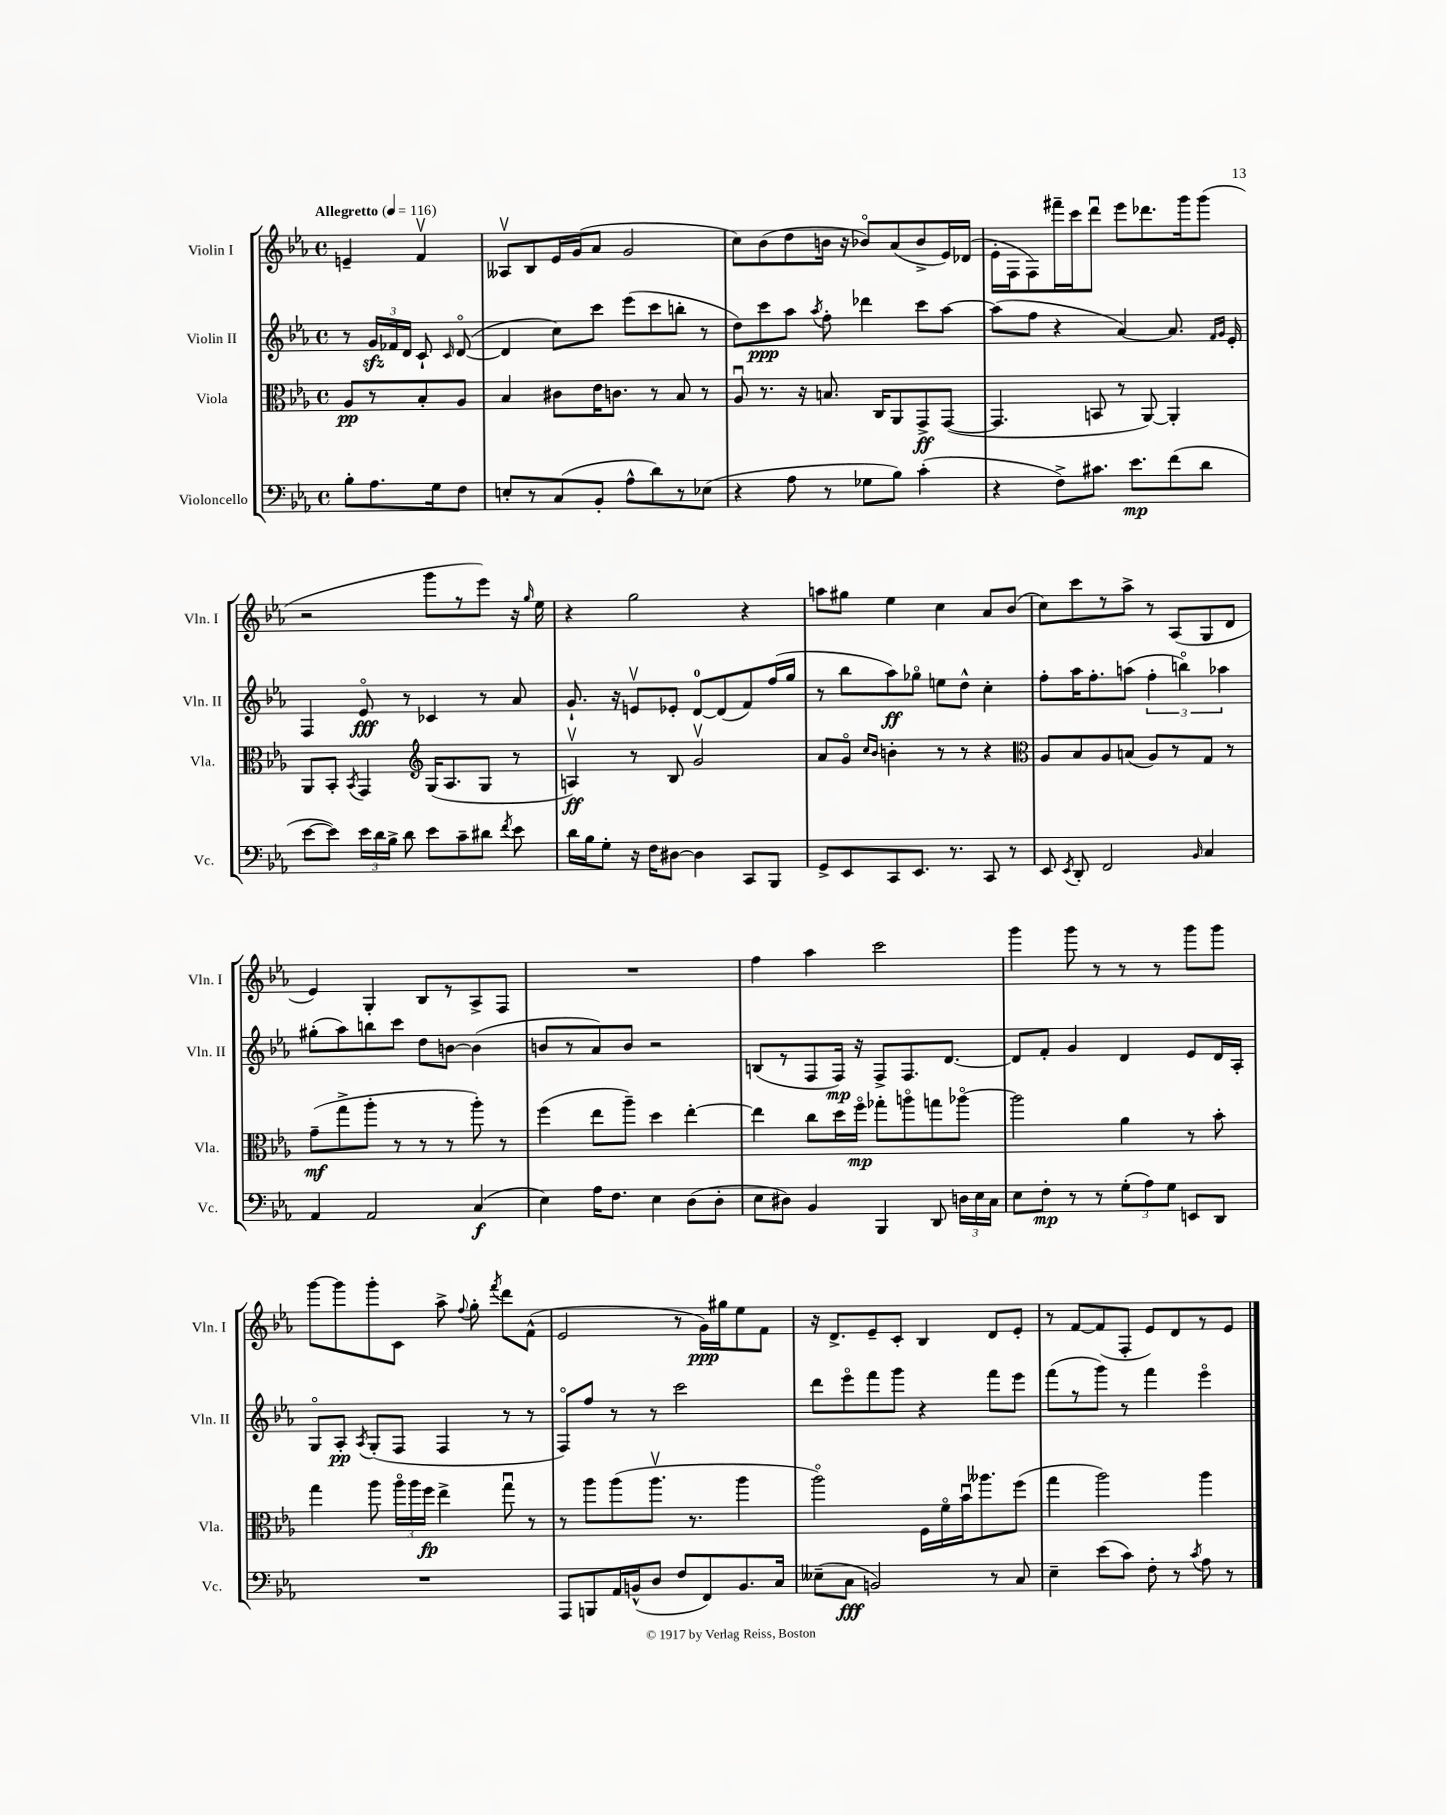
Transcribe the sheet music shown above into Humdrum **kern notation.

**kern	**kern	**kern	**kern
*staff4	*staff3	*staff2	*staff1
*clefF4	*clefC3	*clefG2	*clefG2
*k[b-e-a-]	*k[b-e-a-]	*k[b-e-a-]	*k[b-e-a-]
*M4/4	*M4/4	*M4/4	*M4/4
*met(c)	*met(c)	*met(c)	*met(c)
*MM116	*MM116	*MM116	*MM116
8B-'	8A-	8r	4e~
8.A-	8r	24g	.
.	.	24f-	.
.	.	24d	.
.	8B-'	8c`	4fv
16G	.	.	.
.	.	16qqc	.
8F	8A-	([8do	.
=	=	=	=
8E'	4B-	4d]	8A--v
8r	.	.	8B-
(8C	8c#	8cc)	16e-
.	.	.	(16g
8BB-'	16e-	8ccc	8a-
.	8.c	.	.
8A-^^	.	(8eee-	2g
8d)	8r	8ccc	.
8r	8B-	8bb'	.
(8E-	8r	8r	.
=	=	=	=
4r	8A-u	8dd)	8cc)
.	8.r	8ccc	(8b-
8A-	.	8aa-	8dd
.	16r	.	.
.	.	8qaa-	.
8r	8.B	8ff'	16b
.	.	.	16r
8G-	.	4ddd-	8b-o)
.	16C	.	.
8B-)	8AA-	.	(8a-
(4c'	8GG^	8ccc	8b-^
.	([8GG	[8aa-	16e-)
.	.	.	(16d-
=	=	=	=
4r	4.GG]	(8aa-]	16e-'
.	.	.	16F
.	.	8ff	8F)
8F^)	.	4r	16fff#~
.	.	.	16ccc
8.c#	8BB	.	8dddu
.	8r	[4a-)	8eee-
8.e-	.	.	.
.	[8AA-)	.	8.ddd-
(8f	4AA-']	8.a-]	.
.	.	.	16ggg
8d	.	.	(8ggg
.	.	16qqf	.
.	.	16qqg	.
.	.	16e-'	.
=	=	=	=
[8e-	8AA-	4F	2r
8e-])	8BB-'	.	.
.	8qBB-	.	.
24e-	4GG	8e-o	.
24d	.	.	.
24B-^	.	.	.
8d	.	8r	.
*	*clefG2	*	*
8e-	(16G	4c-	8ggg
.	8.A-	.	.
8c~	.	.	8r
8d#	8G	8r	8eee-)
8qf	.	.	.
8e-	8r	8a-	16r
.	.	.	16qqgg
.	.	.	16ee-
=	=	=	=
16d	4Av)	8.g`	4r
16B-	.	.	.
8G'	.	.	.
.	.	16r	.
16r	8r	8ev	2gg
16F	.	.	.
[8D#	8B-	8e-'	.
4D#]	2gv	[8d	.
.	.	(8d]	.
8CC	.	8f)	4r
8BBB-	.	(16ff	.
.	.	16gg	.
=	=	=	=
8GG^	8a-	8r	8aa
8EE-	8go	8bb-	8gg#
.	16qqcc	.	.
.	16qqb-	.	.
8CC	4b'	8aa-)	4ee-
8.EE-	.	8gg-o	.
.	8r	8ee	4cc
8.r	.	.	.
.	8r	8dd^^	.
8CC	4r	4cc'	8a-
8r	.	.	(8b-
=	=	=	=
*	*clefC3	*	*
8EE-	8A-	8ff'	8cc)
8qEE-	.	.	.
8DD'	8B-	16aa-	8ccc
.	.	8.ff'	.
2FF	8A-	.	8r
.	(8B	(8aa	8aa-^
.	8A-)	6ff'	8r
.	8r	.	(8A-
.	.	6bbo)	.
16qqBB-	.	.	.
4C	8G	.	8G
.	.	6aa-	.
.	8r	.	8d
=	=	=	=
4AA-	(8g~	(8gg#'	4e-)
.	8gg^	8aa-)	.
2AA-	8aa-'	8bb	4G'
.	8r	8ccc	.
.	8r	8dd	8B-
.	8r	[8b	8r
(4C	8aa-')	(4b]	8A-^
.	8r	.	8F
=	=	=	=
4E-)	(4ff	8b	1r
.	.	8r	.
16A-	8ee-	8a-)	.
8.F	.	.	.
.	8aa-~)	8b	.
4E-	4dd	2r	.
(8D	[4ee-'	.	.
8D'	.	.	.
=	=	=	=
8E-	4ee-]	(8B	4ff
8D#)	.	8r	.
4BB-	8cc	8F	4aa-
.	16dd	16F)	.
.	16ffo	16r	.
4BBB-	8gg-'	8F^	2ccc
.	8aao	8.F	.
8DD	8gg	.	.
.	.	[8.d	.
24D	[8aa-o	.	.
24E-	.	.	.
24C	.	.	.
=	=	=	=
8E-	2aa-]	8d]	4ggg
8F'	.	8f'	.
8r	.	4g	8ggg
8r	.	.	8r
(12G'	4a-	4d	8r
12A-)	.	.	.
.	.	.	8r
12G	.	.	.
8EE	8r	8e-	8ggg
8DD	8b-'	16d	8ggg
.	.	16A-'	.
=	=	=	=
1r	4gg	8Go	[8ggg
.	.	8A-'	8ggg]
.	.	8qA-	.
.	8aa-	(8G'	8ggg'
.	24aa-o	8F	8c
.	24aa-	.	.
.	24ff	.	.
.	4ee-^	4F	8aa-^
.	.	.	8qqff
.	.	.	8gg'
.	.	.	8qfff
.	8ggu	8r	8ddd
.	8r	8r	(8f^^
=	=	=	=
8AAA-	8r	8Fo)	2e-
8BBB	8aa-	8ff	.
16AA-	(8aa-	8r	.
(16BB^^	.	.	.
8D	8.aa-v	8r	.
8F	.	2ccc	8r
.	8.r	.	.
8FF)	.	.	16g)
.	.	.	16gg#
8.BB	4aa-	.	8ee-
.	.	.	8f
16C	.	.	.
=	=	=	=
(8E--~	2aa-o)	8ddd	16r
.	.	.	8.d^
8C	.	8eee-o	.
2BB)	.	8fff	8e-~
.	.	8ggg	8c'
.	16F	4r	4B-
.	16fo	.	.
.	16b-u	.	.
.	8.aa--	.	.
8r	.	8fff	8d
8C	(8ff	8eee-	8e-'
=	=	=	=
4E-~	4gg	(8fff	8r
.	.	8r	[8f
(8e-	2aa-)	8ggg)	(8f]
8c)	.	8r	8F'
8F'	.	4fff	8e-)
8r	.	.	8d
8qc	.	.	.
8A-	4aa-	4eee-o	8r
8r	.	.	8e-
==	==	==	==
*-	*-	*-	*-
